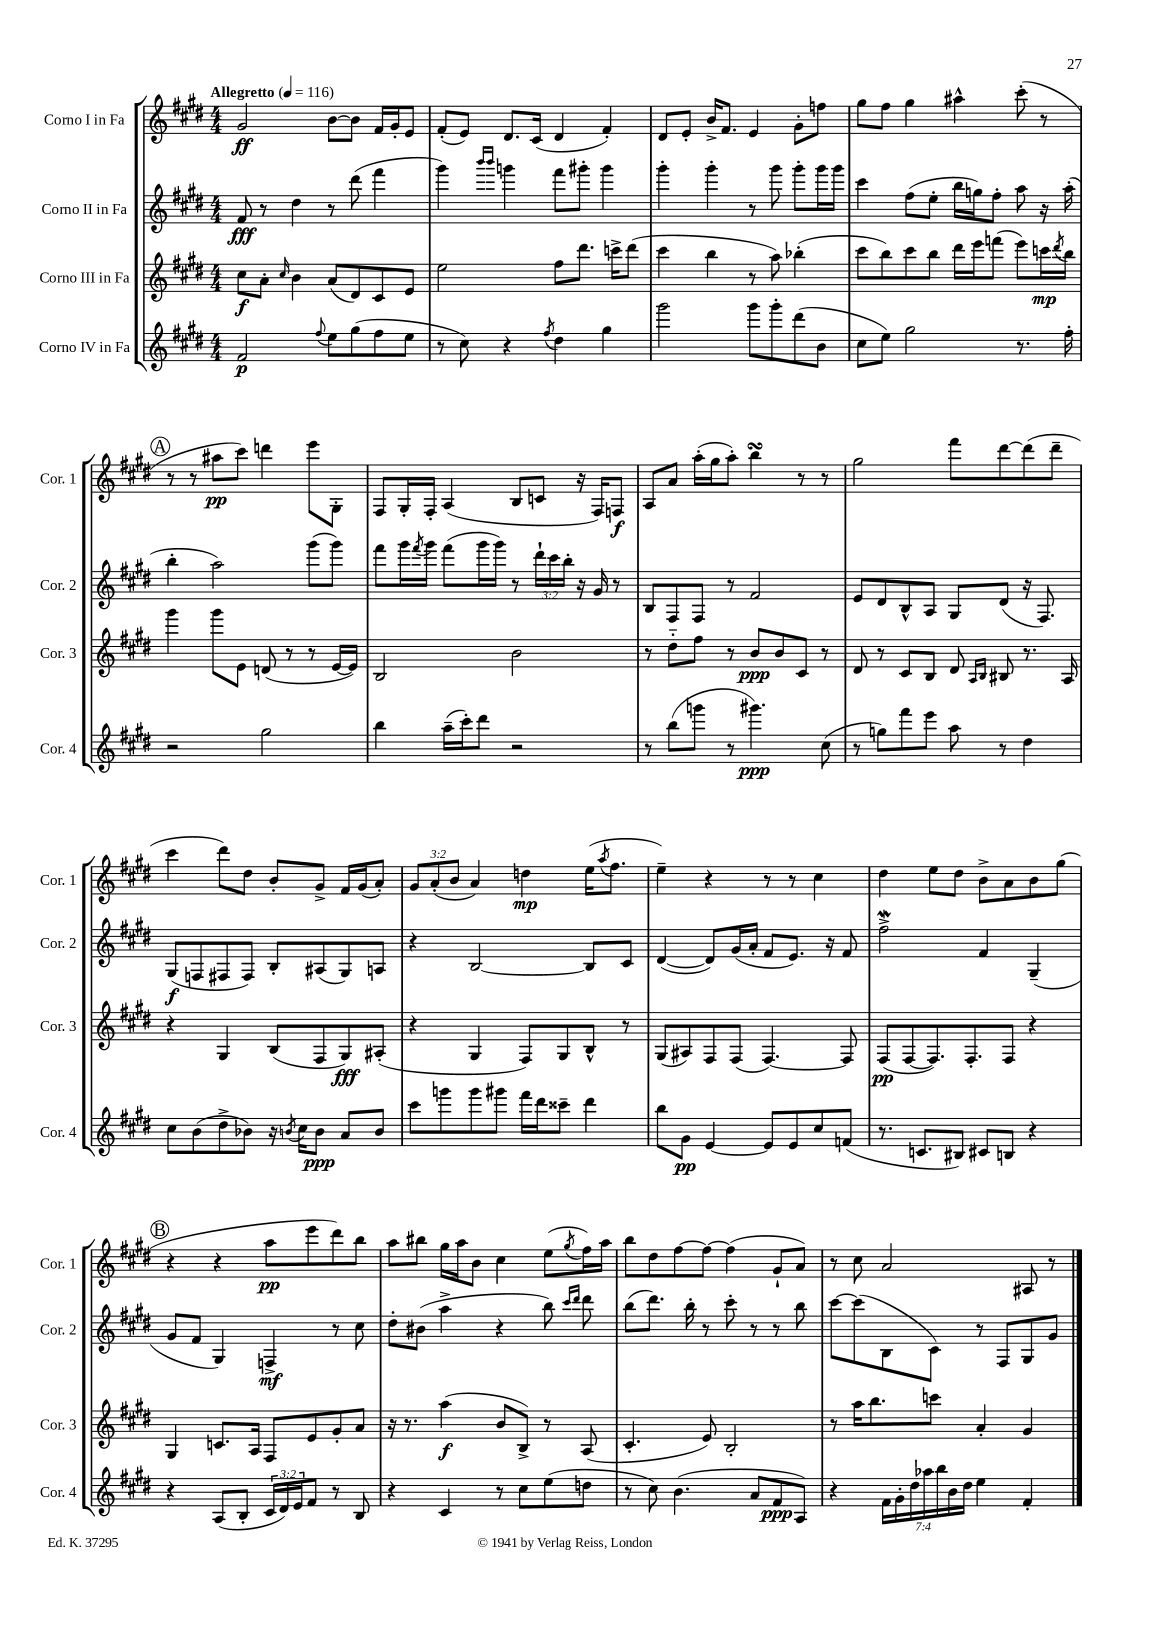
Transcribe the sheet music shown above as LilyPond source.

<<
\new StaffGroup <<
\new Staff = "s0" \with { instrumentName = "Corno I in Fa" shortInstrumentName = "Cor. 1" } {
    \clef treble \key e \major \numericTimeSignature \time 4/4 \override Staff.TupletNumber.text = #tuplet-number::calc-fraction-text \tempo "Allegretto" 4 = 116
    gis'2\ff b'8~ b'8 fis'16 gis'16-. e'8 |
    fis'8-.( e'8) dis'8. cis'16( dis'4 fis'4-.) |
    dis'8 e'8-. b'16-> fis'8. e'4 gis'8-. f''8 |
    gis''8 fis''8 gis''4 ais''4-^ cis'''8-.( r8 |
    \mark \markup { \circle "A" } r8 r8 ais''8\pp cis'''8) d'''4 e'''8 gis8-. |
    fis8 gis16-. fis16-. a4( b8 c'8 r16 fis16) f8\f |
    a8 a'8 a''16-.( gis''16 a''8-.) b''4\turn r8 r8 |
    gis''2 fis'''8 dis'''8~ dis'''8( dis'''8-- |
    cis'''4 dis'''8) dis''8 b'8-. gis'8-> fis'16 gis'16( a'8-.) |
    \tuplet 3/2 { gis'8 a'8-.( b'8 } a'4) d''4\mp e''16( \acciaccatura { a''8 } fis''8. |
    e''4--) r4 r8 r8 cis''4 |
    dis''4 e''8 dis''8 b'8-> a'8 b'8 gis''8( |
    \mark \markup { \circle "B" } r4 r4 a''8\pp e'''8 dis'''8) b''8 |
    a''8 bis''8 gis''16 a''16 b'8 cis''4 e''8( \acciaccatura { gis''8 } fis''16) a''16 |
    b''8 dis''8 fis''8~ fis''8~ fis''4( gis'8-! a'8) |
    r8 cis''8 a'2 ais8 r8 \bar "|." |
}
\new Staff = "s1" \with { instrumentName = "Corno II in Fa" shortInstrumentName = "Cor. 2" } {
    \clef treble \key e \major \numericTimeSignature \time 4/4 \override Staff.TupletNumber.text = #tuplet-number::calc-fraction-text
    fis'8\fff r8 dis''4 r8 dis'''8( fis'''4 |
    gis'''4) \grace { b'''16 b'''16 } g'''4 fis'''8 gis'''8-. gis'''4 |
    gis'''4-. gis'''4-. r8 gis'''8 gis'''8-. gis'''16 gis'''16 |
    cis'''4 fis''8( e''8-. b''16 g''16) fis''8-. a''8 r16 a''16-.( |
    \mark \markup { \circle "A" } b''4-. a''2) gis'''8( gis'''8) |
    fis'''8 gis'''16 \acciaccatura { fis'''8 } gis'''16 fis'''8( gis'''16 gis'''16) r8 \tuplet 3/2 { dis'''16-! cis'''16 b''16-. } r16 gis'16 r8 |
    b8 fis8 fis8 r8 fis'2 |
    e'8 dis'8 b8-^ a8 gis8 dis'8( r16 fis8.) |
    gis8\f( f8 fis8 fis8) b8-. ais8( gis8) a8 |
    r4 b2~ b8 cis'8 |
    dis'4~( dis'8) gis'16( a'16-. fis'8 e'8.) r16 fis'8 |
    fis''2->\mordent fis'4 gis4--( |
    \mark \markup { \circle "B" } gis'8 fis'8 gis4) f4->\mf r8 cis''8 |
    dis''8-. bis'8( a''4-> r4 b''8) \grace { cis'''16 dis'''16 } dis'''8 |
    b''8( dis'''8.) b''16-. r8 cis'''8-. r8 r8 b''8 |
    cis'''8~ cis'''8( b8 cis'8) r8 fis8 gis8 gis'8 \bar "|." |
}
\new Staff = "s2" \with { instrumentName = "Corno III in Fa" shortInstrumentName = "Cor. 3" } {
    \clef treble \key e \major \numericTimeSignature \time 4/4
    cis''8\f a'8-. \grace { cis''16 } b'4 a'8( dis'8) cis'8 e'8 |
    e''2 fis''8 dis'''8. c'''16-> dis'''8( |
    cis'''4 b''4 r8 a''8) bes''4-.( |
    cis'''8 b''8) cis'''8 b''8 dis'''16 e'''16 f'''8( e'''8) c'''16\mp \acciaccatura { dis'''8 } b''16 |
    \mark \markup { \circle "A" } gis'''4 gis'''8 e'8 d'8( r8 r8 e'16~ e'16) |
    b2 b'2 |
    r8 dis''8-_ fis''8 r8 b'8\ppp b'8 cis'8 r8 |
    dis'8 r8 cis'8 b8 dis'8 \grace { a16 b16 } bis8 r8. a16 |
    r4 gis4 b8( fis8 gis8\fff) ais8-.( |
    r4 gis4 fis8) gis8 b8-^ r8 |
    gis8( ais8) fis8 fis8( fis4.~) fis8 |
    fis8\pp( fis8~ fis8.) fis8.-. fis8 r4 |
    \mark \markup { \circle "B" } gis4 c'8. a16 fis8 e'8 gis'8-. a'8 |
    r16 r8. a''4\f( b'8 b8->) r8 a8( |
    cis'4.-. e'8) b2-. |
    r8 a''16 b''8. c'''8 a'4-. gis'4 \bar "|." |
}
\new Staff = "s3" \with { instrumentName = "Corno IV in Fa" shortInstrumentName = "Cor. 4" } {
    \clef treble \key e \major \numericTimeSignature \time 4/4 \override Staff.TupletNumber.text = #tuplet-number::calc-fraction-text
    fis'2\p \appoggiatura { fis''8 } e''8 gis''8( fis''8 e''8 |
    r8 cis''8) r4 \acciaccatura { fis''8 } dis''4 gis''4 |
    gis'''2 gis'''8 gis'''8-. dis'''8( b'8 |
    cis''8 e''8) gis''2 r8. fis''16-. |
    \mark \markup { \circle "A" } r2 gis''2 |
    b''4 a''16--( cis'''16-.) dis'''8 r2 |
    r8 b''8( g'''8 r8 gis'''4.\ppp) cis''8( |
    r8 g''8) fis'''8 e'''8 a''8 r8 dis''4 |
    cis''8 b'8( dis''8-> bes'8) r16 \acciaccatura { b'8 } cis''16 b'8\ppp a'8 b'8 |
    cis'''8 g'''8 g'''8 gis'''8 fis'''16 dis'''16 cisis'''8-- dis'''4 |
    b''8 gis'8\pp e'4~ e'8 e'8 cis''8 f'8( |
    r8. c'8. bis8) cis'8 b8 r4 |
    \mark \markup { \circle "B" } r4 a8( b8-. \tuplet 3/2 { cis'16 dis'16) e'16 } fis'8 r8 b8 |
    r4 cis'4 r8 cis''8 e''8( d''8 |
    r8 cis''8) b'4.( a'8 fis'8\ppp a8) |
    r4 \tuplet 7/4 { fis'16 gis'16-. dis''16 aes''16 b''16 b'16 dis''16 } e''4 fis'4-. \bar "|." |
}
>>
>>
\layout { \context { \Score \remove "Bar_number_engraver" } }
